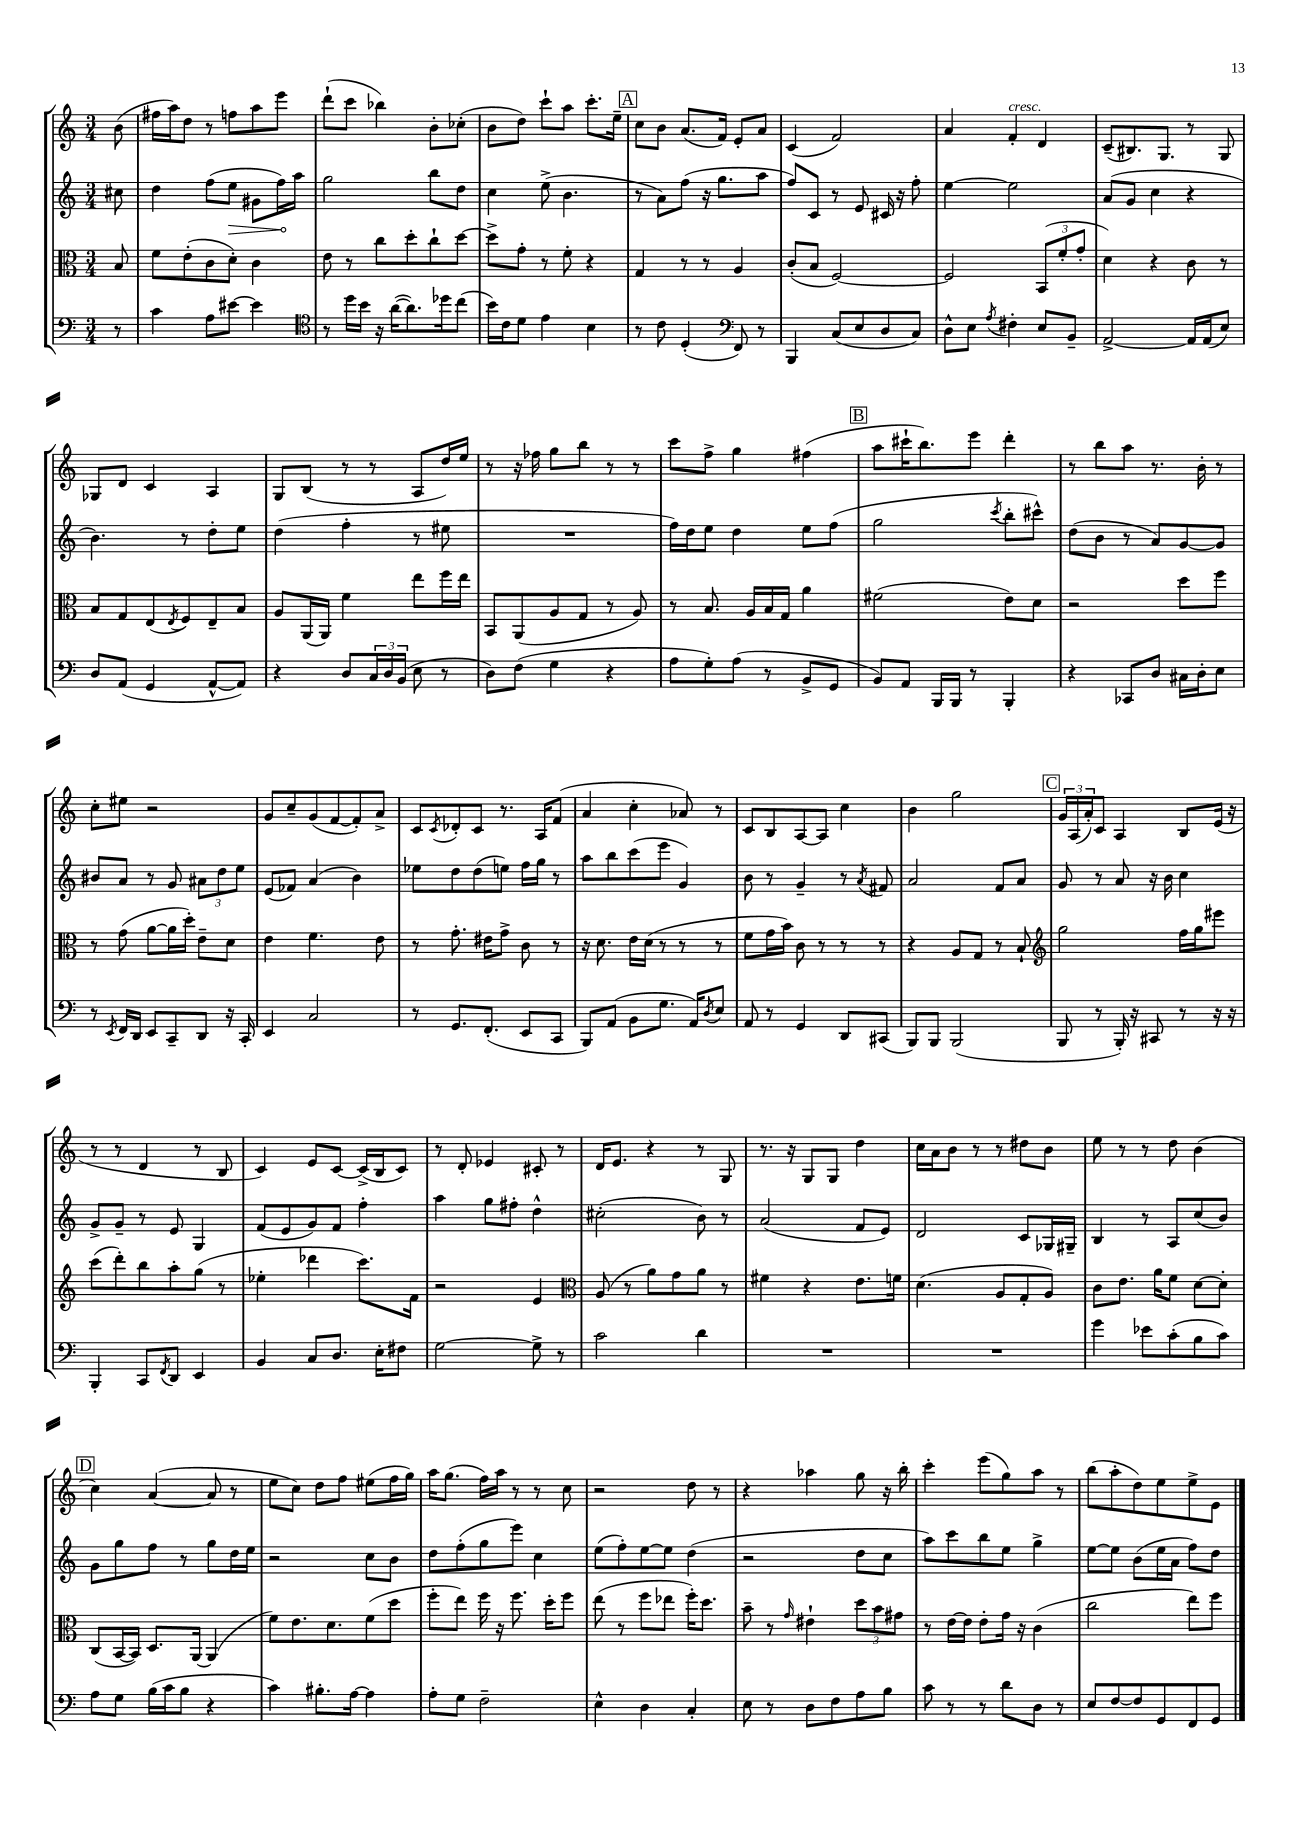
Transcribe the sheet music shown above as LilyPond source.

<<
\new StaffGroup <<
\new Staff = "s0" {
    \clef treble \key c \major \numericTimeSignature \time 3/4 \partial 8
    b'8( |
    fis''16 a''16) d''8 r8 f''8 a''8 e'''8 |
    d'''8-!( c'''8 bes''4) b'8-. ces''8-.( |
    b'8 d''8) c'''8-! a''8 c'''8.-. e''16-- |
    \mark \markup { \box "A" } c''8 b'8 a'8.( f'16) e'8-. a'8 |
    c'4( f'2) |
    a'4 f'4-.^\markup { \italic "cresc." } d'4 |
    c'8--( bis8.) g8. r8 g8 |
    ges8 d'8 c'4 a4 |
    g8 b8( r8 r8 a8 d''16) e''16 |
    r8 r16 fes''16 g''8 b''8 r8 r8 |
    c'''8 f''8-> g''4 fis''4( |
    \mark \markup { \box "B" } a''8 cis'''16-! b''8.) e'''8 d'''4-. |
    r8 b''8 a''8 r8. b'16-. r8 |
    c''8-. eis''8 r2 |
    g'8 c''8-- g'8( f'8~ f'8-.) a'8-> |
    c'8 \acciaccatura { c'8 } des'8-. c'8 r8. a16 f'8( |
    a'4 c''4-. aes'8) r8 |
    c'8 b8 a8~ a8 c''4 |
    b'4 g''2 |
    \mark \markup { \box "C" } \tuplet 3/2 { g'16 a16( a'16-.) } c'8 a4 b8 e'16( r16 |
    r8 r8 d'4 r8 b8 |
    c'4) e'8 c'8~ c'16->( b16 c'8) |
    r8 d'8-. ees'4 cis'8-. r8 |
    d'16 e'8. r4 r8 g8 |
    r8. r16 g8 g8 d''4 |
    c''16 a'16 b'8 r8 r8 dis''8 b'8 |
    e''8 r8 r8 d''8 b'4( |
    \mark \markup { \box "D" } c''4) a'4~( a'8 r8 |
    e''8 c''8) d''8 f''8 eis''8( f''16 g''16) |
    a''16 g''8.( f''16) a''16 r8 r8 c''8 |
    r2 d''8 r8 |
    r4 aes''4 g''8 r16 b''16-. |
    c'''4-. e'''8( g''8) a''8 r8 |
    b''8( a''8-. d''8) e''8 e''8-> e'8 \bar "|." |
}
\new Staff = "s1" {
    \clef treble \key c \major \numericTimeSignature \time 3/4 \partial 8
    cis''8 |
    d''4 f''8( \once \override Hairpin.circled-tip = ##t e''8\> gis'8 f''16\!) a''16 |
    g''2 b''8 d''8 |
    c''4 e''8->( b'4. |
    \mark \markup { \box "A" } r8 a'8) f''8( r16 g''8. a''8 |
    f''8) c'8 r8 e'8 cis'16 r16 f''8-. |
    e''4~ e''2 |
    a'8( g'8 c''4 r4 |
    b'4.) r8 d''8-. e''8 |
    d''4( f''4-. r8 eis''8 |
    R2. |
    f''16) d''16 e''8 d''4 e''8 f''8( |
    \mark \markup { \box "B" } g''2 \acciaccatura { c'''8 } b''8-. cis'''8-^) |
    d''8( b'8 r8 a'8) g'8~ g'8 |
    bis'8 a'8 r8 g'8 \tuplet 3/2 { ais'8 d''8 e''8 } |
    e'8( fes'8) a'4( b'4) |
    ees''8 d''8 d''8( e''8) f''16 g''16 r8 |
    a''8 b''8 c'''8( e'''8 g'4) |
    b'8 r8 g'4-- r8 \acciaccatura { a'8 } fis'8 |
    a'2 f'8 a'8 |
    \mark \markup { \box "C" } g'8 r8 a'8 r16 b'16 c''4 |
    g'8-> g'8-- r8 e'8 g4 |
    f'8( e'8 g'8) f'8 f''4-. |
    a''4 g''8 fis''8-. d''4-^ |
    cis''2-.( b'8) r8 |
    a'2( f'8 e'8) |
    d'2 c'8 ges16 gis16-- |
    b4 r8 a8 c''8( b'8) |
    \mark \markup { \box "D" } g'8 g''8 f''8 r8 g''8 d''16 e''16 |
    r2 c''8 b'8 |
    d''8 f''8-.( g''8 e'''8) c''4 |
    e''8( f''8-.) e''8~ e''8 d''4( |
    r2 d''8 c''8 |
    a''8) c'''8 b''8 e''8 g''4-> |
    e''8~ e''8 b'8( e''16 a'16 f''8) d''8 \bar "|." |
}
\new Staff = "s2" {
    \clef alto \key c \major \numericTimeSignature \time 3/4 \partial 8
    b8 |
    f'8 e'8-.( c'8 d'8-.) c'4 |
    e'8 r8 c''8 d''8-. c''8-! d''8~ |
    d''8-> g'8-. r8 f'8-. r4 |
    \mark \markup { \box "A" } g4 r8 r8 a4 |
    c'8-.( b8 f2~) |
    f2 \tuplet 3/2 { b,8( f'8-. g'8-. } |
    d'4) r4 c'8 r8 |
    b8 g8 e8( \acciaccatura { e8 } f8) e8-- b8 |
    a8 a,16( a,16) f'4 e''8 f''16 e''16 |
    b,8 a,8( a8 g8 r8 a8) |
    r8 b8. a16 b16 g16 a'4 |
    \mark \markup { \box "B" } fis'2( e'8) d'8 |
    r2 d''8 f''8 |
    r8 g'8( a'8~ a'16 d''16-.) e'8-- d'8 |
    e'4 f'4. e'8 |
    r8 g'8.-. eis'16 g'8-> c'8 r8 |
    r16 d'8. e'16 d'16( r8 r8 r8 |
    f'8 g'16 b'16) c'8 r8 r8 r8 |
    r4 a8 g8 r8 b8-! |
    \mark \markup { \box "C" } \clef treble g''2 f''16 g''16 eis'''8 |
    c'''8( d'''8-.) b''8 a''8-. g''8( r8 |
    ees''4-. des'''4 c'''8.) f'16 |
    r2 e'4 |
    \clef alto a8( r8 a'8) g'8 a'8 r8 |
    fis'4 r4 e'8. f'16 |
    d'4.( a8 g8-. a8) |
    c'8 e'8. a'16 f'8 d'8~ d'8-. |
    \mark \markup { \box "D" } c8( b,16~ b,16) d8. a,16~ a,4( |
    f'8) e'8. d'8. f'8( d''8 |
    f''8-. e''8) f''16 r16 f''8. d''16-. f''8 |
    e''8( r8 f''8 ees''8 f''16-.) d''8. |
    b'8-- r8 \grace { g'16 } eis'4-! \tuplet 3/2 { d''8 b'8 gis'8 } |
    r8 e'16~ e'16 e'8-. g'16 r16 c'4( |
    c''2 e''8) f''8 \bar "|." |
}
\new Staff = "s3" {
    \clef bass \key c \major \numericTimeSignature \time 3/4 \partial 8
    r8 |
    c'4 a8 eis'8~ eis'4 |
    \clef tenor r8 d''16 b'16 r16 a'16~( a'8.) des''16 c''8( |
    b'16) c'16 d'8 e'4 b4 |
    \mark \markup { \box "A" } r8 c'8 d4-.( \clef bass f,8) r8 |
    b,,4 c8( e8 d8 c8) |
    d8-^ e8 \acciaccatura { a8 } fis4-. e8 b,8-- |
    a,2~-> a,16 a,16( e8) |
    d8 a,8( g,4 a,8~-^ a,8) |
    r4 d8 \tuplet 3/2 { c16 d16 b,16( } e8 r8 |
    d8) f8( g4 r4 |
    a8 g8-.) a8( r8 b,8-> g,8 |
    \mark \markup { \box "B" } b,8) a,8 b,,16 b,,16 r8 b,,4-. |
    r4 ces,8 d8 cis16 d16-. e8 |
    r8 \acciaccatura { e,8 } f,16 d,16 e,8 c,8-- d,8 r16 c,16-. |
    e,4 c2 |
    r8 g,8. f,8.-.( e,8 c,8 |
    b,,8) a,8( b,8 g8. a,16) \acciaccatura { d8 } e8 |
    a,8 r8 g,4 d,8 cis,8( |
    b,,8) b,,8 b,,2( |
    \mark \markup { \box "C" } b,,8 r8 b,,16-.) r16 cis,8 r8 r16 r16 |
    b,,4-. c,8 \acciaccatura { f,8 } d,8 e,4 |
    b,4 c8 d8. e16-. fis8 |
    g2~ g8-> r8 |
    c'2 d'4 |
    R2. |
    R2. |
    g'4 ees'8 c'8-.( b8 c'8) |
    \mark \markup { \box "D" } a8 g8 b16( c'16 b8 r4 |
    c'4) bis8.-. a16~ a4 |
    a8-. g8 f2-- |
    e4-^ d4 c4-. |
    e8 r8 d8 f8 a8 b8 |
    c'8 r8 r8 d'8 d8 r8 |
    e8 f8~ f8 g,8 f,8 g,8 \bar "|." |
}
>>
>>
\layout { \context { \Score \remove "Bar_number_engraver" } }
